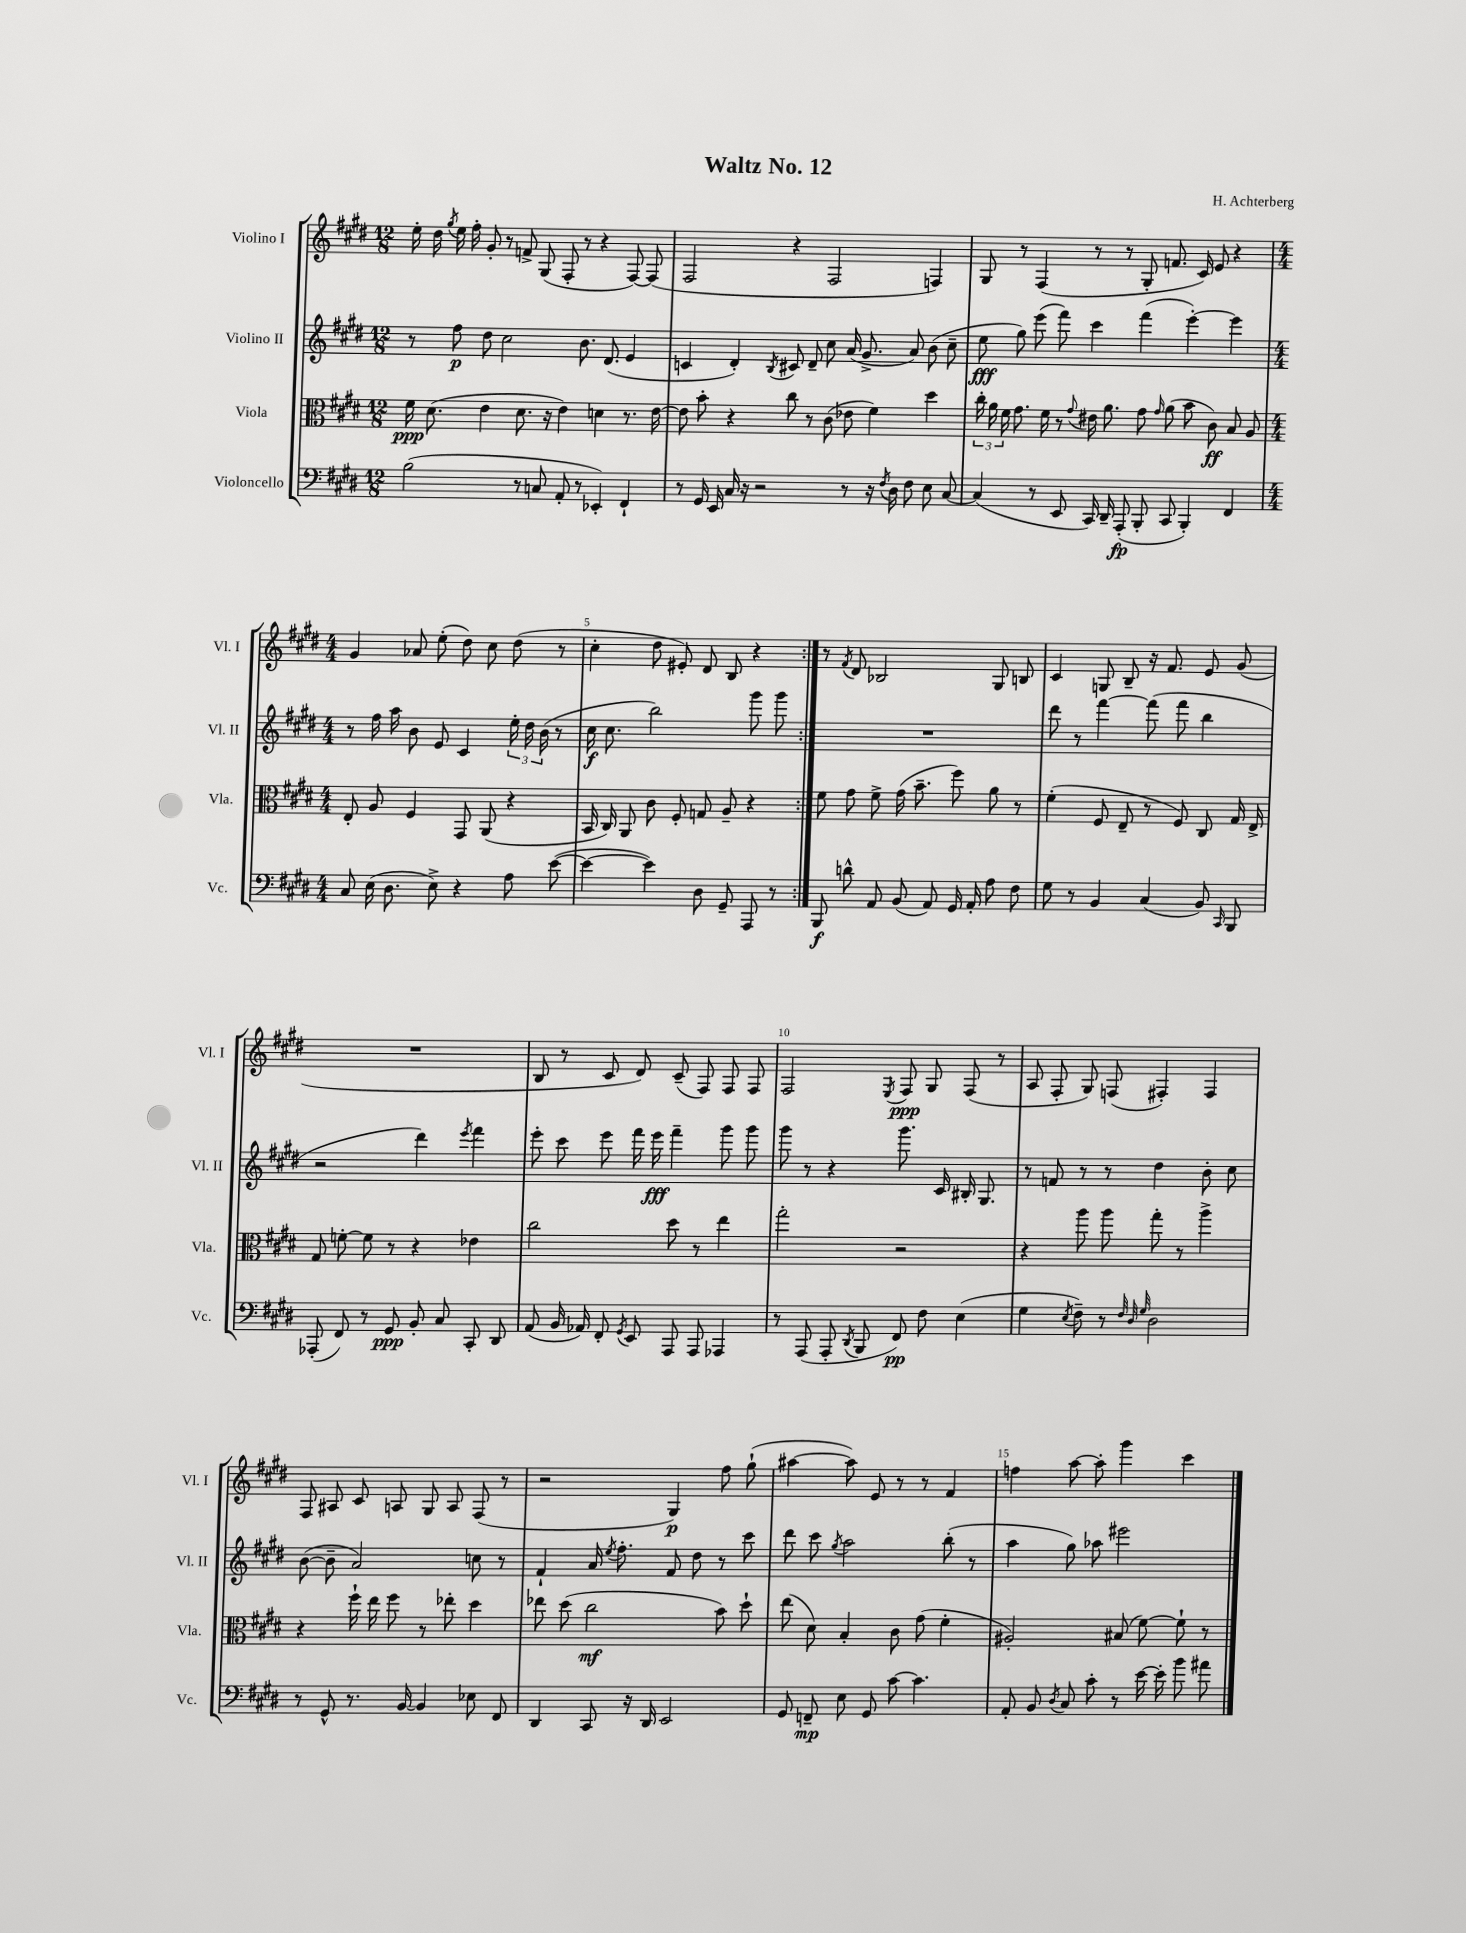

**kern	**kern	**kern	**kern
*staff4	*staff3	*staff2	*staff1
*clefF4	*clefC3	*clefG2	*clefG2
*k[f#c#g#d#]	*k[f#c#g#d#]	*k[f#c#g#d#]	*k[f#c#g#d#]
*M12/8	*M12/8	*M12/8	*M12/8
(2B\	16f#\	8r	16ee'\
.	(8.d#\	.	16dd#\
.	.	.	8qgg#/
.	.	8ff#\	16ee\
.	.	.	16ff#'\
.	4e\	8dd#\	8g#'/
.	.	2cc#\	8r
8r	8.d#\	.	8f^/
8C/	.	.	(8G#/
.	16r	.	.
8AA'/	4e\)	.	8F#'/
8r	.	8.b\	8r
4EE-'/)	4d\	.	4r
.	.	(8.d#/	.
4FF#`/	8.r	4e/	[8F#/)
.	.	.	(8F#/]
.	[16e\	.	.
=	=	=	=
8r	8e\]	4c/	2F#/
16GG#/	8b'\	.	.
16EE/	.	.	.
16C#/	4r	4d#'/)	.
16r	.	.	.
2r	.	.	.
.	.	8qB/	.
.	8cc#\	8c#/	4r
.	8r	8d#~/	.
.	(8c#\	8cc#\	2F#/
8r	8e-\	(16a/	.
.	.	8.g#^/	.
16r	4f#\)	.	.
8qF#/	.	.	.
16D#\	.	.	.
8F#\	.	8a/)	.
8E\	4dd#\	(8b\	4F/)
[8C#/	.	8cc#~\	.
=	=	=	=
(4C#/]	24cc#'\	8ee\	8G#/
.	24a\	.	.
.	24f#\	.	.
.	8.g#\	8gg#\)	8r
8r	.	(8eee\	(4F#/
.	16f#\	.	.
8EE/	8r	8fff#\)	.
.	8qqg#/	.	.
16CC#/)	16e#\	4ccc#\	8r
16DD#~/	8.a\	.	.
(8AAA'/	.	.	8r
8BBB'/	8g#\	(4fff#\	8G#'/
.	16qqg#/	.	.
8CC#/	(8a\	.	8.f/
4BBB'/)	8b\	[4eee'\)	.
.	.	.	16c#/)
.	8c#\)	.	8e/
4FF#/	8B/	4eee\]	4r
.	8A/	.	.
=	=	=	=
*M4/4	*M4/4	*M4/4	*M4/4
8C#/	8E'/	8r	4g#/
(16E\	8A/	16ff#\	.
8.D#\	.	16aa\	.
.	4F#/	8b\	8a-/
8E^\)	.	8e/	(8ee'\
4r	8GG#/	4c#/	8dd#\)
.	(8AA/	.	8cc#\
8A\	4r	24ee'\	(8dd#\
.	.	24dd#\	.
.	.	(24b\	.
([8e\	.	8r	8r
=	=	=	=
4e\_	16BB/	16cc#\	4cc#'\
.	16C#/)	8.cc#\	.
.	8AA/	.	.
4e\])	8c#\	2bb\)	8dd#\
.	8F#'/	.	8e#'/)
8D#\	8G/	.	8d#/
8GG#~/	8A~/	.	8B/
8AAA/	4r	8ggg#\	4r
8r	.	8ggg#\	.
=:|!	=:|!	=:|!	=:|!
8BBB/	8f#\	1r	8r
.	.	.	8qf#/
8d^^\	8g#\	.	8d#/
8AA/	8f#^\	.	2B-/
(8BB/	(16g#\	.	.
.	8.b~\	.	.
8AA/)	.	.	.
16GG#/	8ff#\)	.	.
16AA'/	.	.	.
8A\	8a\	.	8G#/
8F#\	8r	.	8B/
=	=	=	=
8G#\	(4f#'\	8ddd#\	4c#/
8r	.	8r	.
4BB/	8F#/	[4fff#\	8G/
.	8E~/	.	8B~/
(4C#/	8r	(8fff#\]	16r
.	.	.	8.f#/
.	8F#/)	8fff#\	.
8BB/)	8C#/	4bb\	8e/
16qqCC#/	.	.	.
8BBB/	16G#/	.	(8g#/
.	16E^/	.	.
=	=	=	=
(8AAA-'/	8G#/	2r	1r
8FF#/)	[8f'\	.	.
8r	8f\]	.	.
8GG#/	8r	.	.
8BB'/	4r	4ddd#\)	.
8C#/	.	.	.
.	.	8qeee/	.
8CC#'/	4e-\	4fff#\	.
8DD#/	.	.	.
=	=	=	=
(8AA/	2cc#\	8eee'\	8B/
16BB/	.	8ccc#\	8r
16AA-/)	.	.	.
8FF#'/	.	8eee\	8c#/
8qGG#/	.	.	.
8EE/	.	16fff#\	8d#/)
.	.	16eee\	.
8AAA/	8dd#\	4fff#~\	(8c#~/
8AAA/	8r	.	8F#/)
4AAA-/	4ee\	8ggg#\	8F#/
.	.	8ggg#\	8F#/
=	=	=	=
8r	2gg#'\	8ggg#\	2F#/
(8AAA/	.	8r	.
8AAA'/	.	4r	.
8qDD#/	.	.	.
8BBB/	.	.	.
.	.	.	8qE/
8FF#/)	2r	8.ggg#\	8F#/
8F#\	.	.	8G#/
.	.	16c#/	.
(4E\	.	16B#'/	(8F#/
.	.	8.G#/	.
.	.	.	8r
=	=	=	=
4G#\	4r	8r	8A/
.	.	8f/	8F#'/
8qE/	.	.	.
8F#~\)	8aa\	8r	8G#/)
8r	8aa\	8r	(8F/
32qqF#/	.	.	.
32qqD#/	.	.	.
32qqG#/	.	.	.
2D#\	8gg#'\	4dd#\	4F#'/)
.	8r	.	.
.	4aa^\	8b'\	4F#/
.	.	8cc#\	.
=	=	=	=
8r	4r	([8b\	8F#/
8GG#^^/	.	8b~\]	8A#/
8.r	16ff#`\	2a/)	8c#/
.	16ee\	.	.
.	8ff#\	.	8A/
[16BB/	.	.	.
4BB/]	8r	.	8G#/
.	8ee-'\	.	8A/
8E-\	4dd#\	8cc\	(8F#/
8FF#/	.	8r	8r
=	=	=	=
4DD#/	8ee-\	4f#`/	2r
.	(8dd#\	.	.
8CC#/	2cc#\	16a/	.
.	.	8qee/	.
.	.	8.ff#'\	.
16r	.	.	.
16DD#/	.	.	.
2EE/	.	8f#/	4G#/)
.	.	8dd#\	.
.	8b\)	8r	8ff#\
.	8dd#`\	8ccc#\	(8gg#`\
=	=	=	=
8GG#/	(8ee\	8ddd#\	[4aa#\
8FF~/	8d#\)	8ccc#\	.
.	.	8qgg#/	.
8E\	4B'/	2aa\	8aa#\])
8GG#/	.	.	8e/
[8c#\	8c#\	.	8r
4.c#\]	(8g#\	.	8r
.	4f#'\	(8bb'\	4f#/
.	.	8r	.
=	=	=	=
8AA'/	2A#'/)	4aa\	4ff\
8BB/	.	.	.
8qD#/	.	.	.
8C#/	.	8gg#\)	[8aa\
8c#'\	.	8aa-\	8aa'\]
8r	(8B#/	2eee#\	4ggg#\
[16e\	[8f#\)	.	.
16e'\]	.	.	.
8b\	8f#`\]	.	4ccc#\
8a#\	8r	.	.
==	==	==	==
*-	*-	*-	*-
